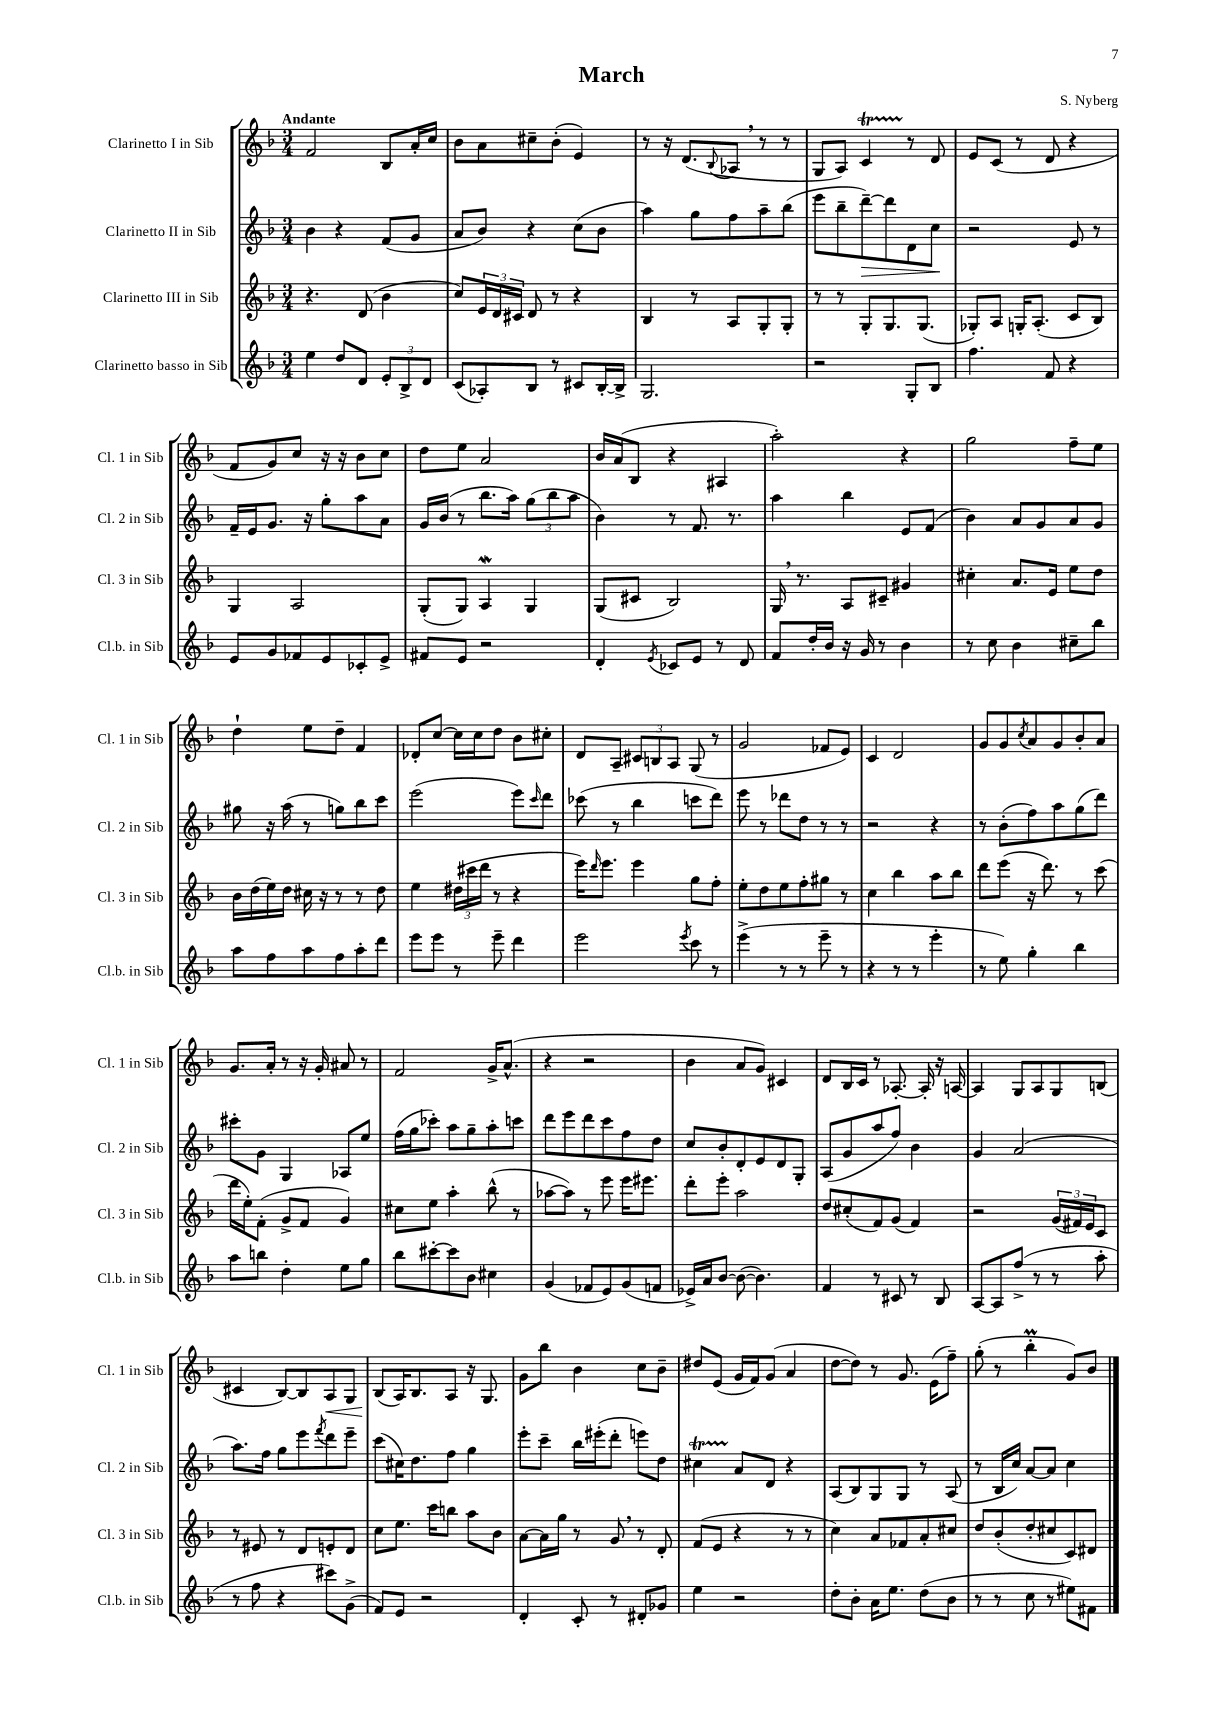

**kern	**kern	**kern	**kern
*staff4	*staff3	*staff2	*staff1
*clefG2	*clefG2	*clefG2	*clefG2
*k[b-]	*k[b-]	*k[b-]	*k[b-]
*M3/4	*M3/4	*M3/4	*M3/4
4ee\	4.r	4b-\	2f/
8dd/L	.	4r	.
8d/J	(8d/	.	.
12e'/L	4b-\	(8f/L	8B-/L
12B-^/	.	.	.
.	.	8g/J	16a'/L
12d/J	.	.	.
.	.	.	16cc/JJ
=	=	=	=
(8c/L	8cc/L)	8a/L	8b-\L
8A-'/)	24e/L	8b-/J)	8a\
.	24d/	.	.
.	24c#/JJ	.	.
8B-/J	8d/	4r	8cc#~\
8r	8r	.	(8b-'\J
8c#/L	4r	(8cc\L	4e/)
[16B-'/L	.	8b-\J	.
16B-^/]JJ	.	.	.
=	=	=	=
2.G/	4B-/	4aa\)	8r
.	.	.	16r
.	.	.	(8.d/L
.	8r	8gg\L	.
.	.	.	8qqB-/
.	8A/L	8ff\	8A-/J
.	8G'/	8aa~\	8r
.	8G'/J	(8bb-\J	8r
=	=	=	=
2r	8r	8eee\L	8G/L
.	8r	8bb-~\	8A/J)
.	8G'/L	[8ddd~\)	4c/
.	8.G/	8ddd\]	.
8G'/L	.	8d\	8r
.	(8.G/J	.	.
8B-/J	.	8cc\J	8d/
=	=	=	=
4.ff\	8G-'/L)	2r	8e/L
.	8A/J	.	(8c/J
.	16G'/LK	.	8r
.	(8.A'/J	.	.
8f/	.	.	8d/
4r	8c/L	8e/	4r
.	8B-/J)	8r	.
=	=	=	=
8e/L	4G/	16f~/LL	8f/L
.	.	16e/J	.
8g/	.	8.g/J	8g/)
8f-/	2A/	.	8cc/J
.	.	16r	.
8e/	.	8gg'\L	16r
.	.	.	16r
8c-'/	.	8aa\	8b-\L
8e^/J	.	8a\J	8cc\J
=	=	=	=
8f#/L	(8G'/L	16g/LL	8dd\L
.	.	(16b-/JJ	.
8e/J	8G/J)	8r	8ee\J
2r	4A/	8.bb-\L	2a/
.	.	16aa\Jk)	.
.	4G/	(12gg\L	.
.	.	12bb-\	.
.	.	12aa\J	.
=	=	=	=
4d'/	(8G/L	4b-\)	16b-/LL
.	.	.	(16a/J
.	8c#/J	.	8B-/J
8qe/	.	.	.
8c-/L	2B-/)	8r	4r
8e/J	.	8.f/	.
8r	.	.	4A#/
.	.	8.r	.
8d/	.	.	.
=	=	=	=
8f/L	16G/	4aa\	2aa'\)
.	8.r	.	.
16dd'/L	.	.	.
16b-/JJ	.	.	.
16r	8A/L	4bb-\	.
16g/	.	.	.
8r	8c#~/J	.	.
4b-\	4g#/	8e/L	4r
.	.	(8f/J	.
=	=	=	=
8r	4cc#'\	4b-\)	2gg\
8cc\	.	.	.
4b-\	8.a/L	8a/L	.
.	.	8g/	.
.	16e/Jk	.	.
8cc#~\L	8ee\L	8a/	8ff~\L
8bb-\J	8dd\J	8g/J	8ee\J
=	=	=	=
8aa\L	16b-\LL	8gg#\	4dd`\
.	(16dd\	.	.
8ff\	16ee\)	16r	.
.	16dd\JJ	(16aa\	.
8aa\	16cc#\	8r	8ee\L
.	16r	.	.
8ff\	8r	8gg\L)	8dd~\J
8aa'\	8r	8bb-\	4f/
8ddd\J	8dd\	8ccc\J	.
=	=	=	=
8eee\L	4ee\	(2eee\	8d-'/L
8eee\J	.	.	[8cc/J
8r	(24dd#\LL	.	16cc\]LL
.	24ccc#\	.	.
.	.	.	16cc\J
.	24ddd\JJ	.	.
8eee~\	8r	.	8dd\J
4ddd\	4r	8eee\L)	8b-\L
.	.	16qqccc/	.
.	.	8ddd\J	8cc#'\J
=	=	=	=
2eee\	16eee\LK)	(8ccc-\	8d/L
.	16qqddd/	.	.
.	8.eee\J	.	.
.	.	8r	8A~/J
.	4eee\	4bb-\	12c#/L
.	.	.	12B/
.	.	.	12A/J
8qeee/	.	.	.
8ccc\	8gg\L	8ccc\L	(8G/
8r	8ff'\J	8ddd\J)	8r
=	=	=	=
(4eee^\	8ee'\L	8eee\	2g/
.	8dd\	8r	.
8r	8ee\	8ddd-\L	.
8r	8ff'\	8dd\J	.
8eee~\	8gg#\J	8r	8f-/L
8r	8r	8r	8e/J)
=	=	=	=
4r	4cc\	2r	4c/
8r	4bb-\	.	2d/
8r	.	.	.
4eee'\	8aa\L	4r	.
.	8bb-\J	.	.
=	=	=	=
8r	8ddd\L	8r	8g/L
8ee\)	(8eee\J	(8b-'\L	8g/
.	.	.	8qcc/
4gg'\	16r	8ff\)	8a/
.	8.ddd\)	.	.
.	.	8aa\	8g/
4bb-\	8r	(8gg\	8b-'/
.	(8ccc\	8ddd\J)	8a/J
=	=	=	=
8aa\L	16ddd\LL	8ccc#'\L	8.g/L
.	16ee'\J)	.	.
8bb\J	(8f'\J	8g\J	.
.	.	.	16a'/Jk
4dd'\	8g^/L	4G/	8r
.	8f/J	.	16r
.	.	.	16g'/
8ee\L	4g/)	8A-/L	8a#/
8gg\J	.	8ee/J	8r
=	=	=	=
8bb-\L	8cc#\L	(16ff\LL	2f/
.	.	16gg\J	.
[8ccc#'\	8ee\J	8ccc-'\J)	.
8ccc#\]	4aa'\	8aa\L	.
8b-\J	.	8gg~\	.
4cc#\	(8bb-^^\	8aa'\	16g^/LK
.	.	.	(8.a^^/J
.	8r	8ccc\J	.
=	=	=	=
(4g/	[8aa-\L	8ddd\L	4r
.	8aa-\]J)	8eee\	.
8f-/L	8r	8ddd\	2r
8e/)	8eee\	8ccc\	.
(8g/	16eee\LK	8ff\	.
.	8.eee#\J	.	.
8f/J	.	8dd\J	.
=	=	=	=
16e-^/LL)	8ddd'\L	8cc/L	4b-\
16a/J	.	.	.
[8b-/J	8eee'\J	8b-'/	.
(8b-\_	2aa\	8d'/	8a/L
4.b-\])	.	8e/	8g/J)
.	.	8d/	4c#/
.	.	8G'/J	.
=	=	=	=
4f/	8dd/L	(8A/L	8d/L
.	(8cc#'/	8g/	16B-/L
.	.	.	16c/JJ
8r	8f/)	8aa/	8r
8c#/	(8g/J	8ff/J)	[8.A-'/
8r	4f/)	4b-\	.
.	.	.	16A-'/]
8B-/	.	.	16r
.	.	.	[16A/
=	=	=	=
[8A/L	2r	4g/	4A/]
8A/]	.	.	.
(8ff^/J	.	(2a/	8G/L
8r	.	.	8A/
8r	(24g/LL	.	8G/
.	24f#/)	.	.
.	24e/J	.	.
8aa'\	8c/J	.	(8B/J
=	=	=	=
8r	8r	8.aa\L)	4c#/
8ff\	8e#/	.	.
.	.	16ff\Jk	.
4r	8r	8gg\L	[8B-/L)
.	8d/L	8eee\	8B-/]
.	.	8qfff/	.
8ccc#\L)	8e'/	8ddd\	8A/
(8g^\J	8d/J	8eee~\J	8G/J
=	=	=	=
8f/L)	8cc\L	(8ccc\L	(8B-/L
8e/J	8.ee\J	16cc#\K)	16A/K)
.	.	8.dd\	8.B-/
2r	.	.	.
.	16ccc\LK	.	.
.	8bb\J	8ff\J	8A/J
.	8aa\L	4gg\	16r
.	.	.	8.G/
.	8b-\J	.	.
=	=	=	=
4d'/	[8a\L	8eee'\L	8g\L
.	16a\]L	8ccc~\J	8bb-\J
.	16gg\JJ	.	.
8c'/	8r	16bb-\LL	4b-\
.	.	(16eee#'\J	.
8r	8g/	8ddd'\J	.
8d#'/L	8r	8eee\L)	8cc\L
8g-/J	8d'/	8dd\J	8b-~\J
=	=	=	=
4ee\	(8f/L	4cc#\	8dd#/L
.	8e/J	.	(8e/J
2r	4r	8a/L	16g/LL
.	.	.	16f/J)
.	.	8d/J	(8g/J
.	8r	4r	4a/
.	8r	.	.
=	=	=	=
8dd'\L	4cc\)	(8A/L	[8dd\L
8b-'\J	.	8B-/)	8dd\]J)
16a\LK	8a/L	8G/	8r
8.ee\J	.	.	.
.	8f-/	8G/J	8.g/
(8dd\L	8a'/	8r	.
.	.	.	(16e\LK
8b-\J	8cc#/J	(8A/	8ff~\J)
=	=	=	=
8r	8dd/L	8r	(8gg'\
8r	(8b-'/	16B-/LL	8r
.	.	16cc/JJ)	.
8cc\	8dd'/	[8a/L	4bb-'\
8r	8cc#/	8a/]J	.
8ee#\L)	8c/)	4cc\	8g/L)
8f#\J	8d#/J	.	8b-/J
==	==	==	==
*-	*-	*-	*-
